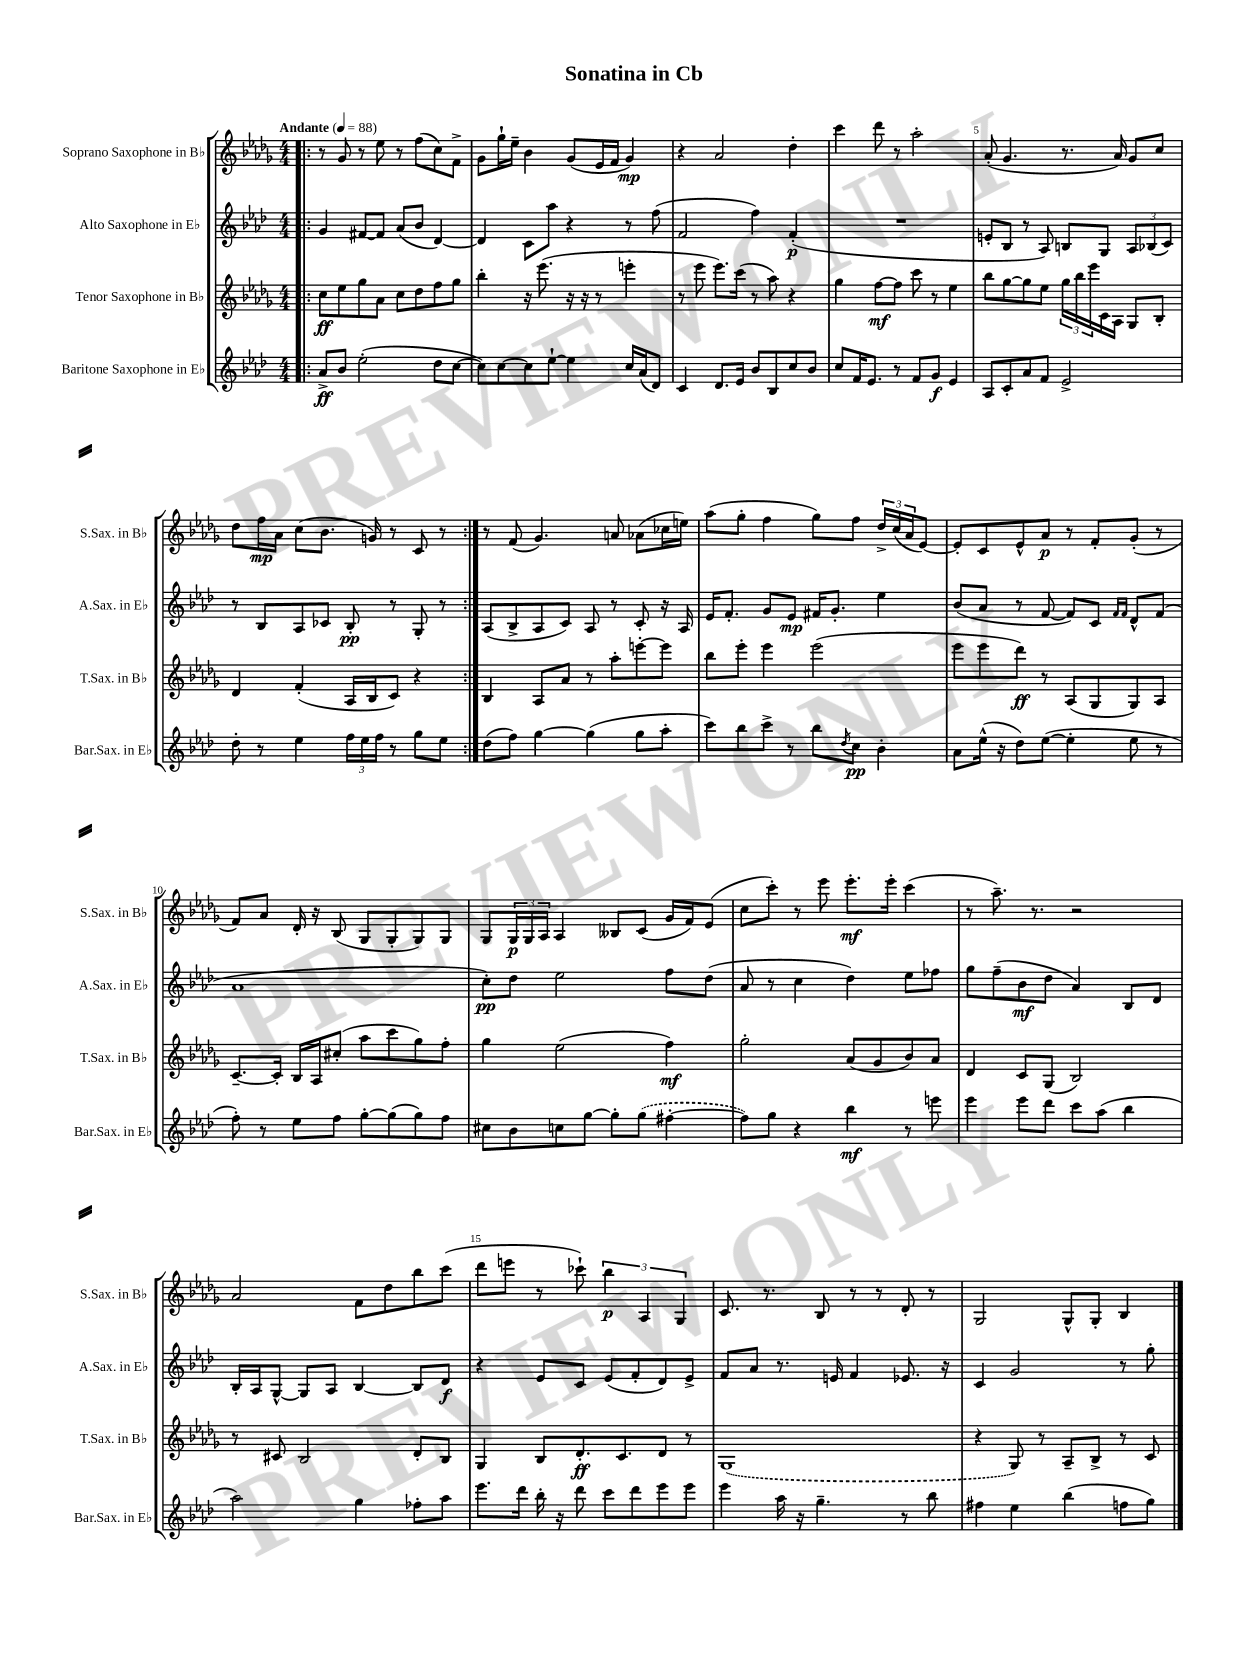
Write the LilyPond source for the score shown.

\header { title = "Sonatina in Cb" }
<<
\new StaffGroup <<
\new Staff = "s0" \with { instrumentName = "Soprano Saxophone in Bb" shortInstrumentName = "S.Sax. in Bb" } {
    \clef treble \key des \major \numericTimeSignature \time 4/4 \tempo "Andante" 4 = 88
    \repeat volta 2 { \bar ".|:" r8 ges'8 r8 ees''8 r8 f''8( c''8) f'8-> |
    ges'8 ges''16-! ees''16-- bes'4 ges'8( ees'16 f'16 ges'4\mp) |
    r4 aes'2 des''4-. |
    c'''4 des'''8 r8 aes''2-. |
    aes'8-.( ges'4. r8. aes'16) ges'8 c''8 |
    des''8 f''16\mp aes'16 c''8( bes'8. g'16) r8 c'8 r8 | }
    r8 f'8( ges'4.) a'8 aes'8( ces''16 e''16) |
    aes''8( ges''8-. f''4 ges''8) f''8 \tuplet 3/2 { des''16-> c''16( aes'16 } ees'8~) |
    ees'8-. c'8 ees'8-^ aes'8\p r8 f'8-. ges'8-.( r8 |
    f'8) aes'8 des'16-. r16 bes8( ges8 ges8-. ges8) ges8 |
    ges8 \tuplet 3/2 { ges16\p ges16 aes16 } aes4 beses8 c'8( ges'16 f'16) ees'8( |
    c''8 c'''8-.) r8 ees'''8 ees'''8.-.\mf ees'''16-. c'''4( |
    r8 aes''8.--) r8. r2 |
    aes'2 f'8 des''8 bes''8 c'''8( |
    des'''8 e'''8 r8 ces'''8-!) \tuplet 3/2 { bes''4\p aes4 ges4 } |
    c'8. r8. bes8 r8 r8 des'8-. r8 |
    ges2 ges8-^ ges8-. bes4 \bar "|." |
}
\new Staff = "s1" \with { instrumentName = "Alto Saxophone in Eb" shortInstrumentName = "A.Sax. in Eb" } {
    \clef treble \key aes \major \numericTimeSignature \time 4/4
    \repeat volta 2 { \bar ".|:" g'4 fis'8~ fis'8 aes'8( bes'8 des'4~) |
    des'4 c'8 aes''8 r4 r8 f''8( |
    f'2 f''4) f'4-.\p( |
    R1 |
    e'8-. bes8 r8 aes8) b8 g8 \tuplet 3/2 { aes8 bes8( c'8) } |
    r8 bes8 aes8 ces'8 bes8-.\pp r8 g8-. r8 | }
    aes8( bes8-> aes8 c'8) aes8 r8 c'8-. r16 aes16 |
    ees'16 f'8.-. g'8 ees'8\mp fis'16 g'8.-. ees''4 |
    bes'8( aes'8 r8 f'8~ f'8) c'8 \grace { f'16 f'16 } des'8-^ f'8( |
    aes'1 |
    c''8-.\pp) des''8 ees''2 f''8 des''8( |
    aes'8 r8 c''4 des''4) ees''8 fes''8 |
    g''8 f''8--( bes'8\mf des''8 aes'4) bes8 des'8 |
    bes16-. aes16 g8~-^ g8 aes8 bes4~ bes8 des'8\f |
    r4 ees'8 c'8 ees'8( f'8-. des'8) ees'8-> |
    f'8 aes'8 r8. e'16 f'4 ees'8. r16 |
    c'4 g'2 r8 g''8-. \bar "|." |
}
\new Staff = "s2" \with { instrumentName = "Tenor Saxophone in Bb" shortInstrumentName = "T.Sax. in Bb" } {
    \clef treble \key des \major \numericTimeSignature \time 4/4
    \repeat volta 2 { \bar ".|:" c''8\ff ees''8 ges''8 aes'8 c''8 des''8 f''8 ges''8 |
    bes''4-. r16 ees'''8.( r16 r16 r8 e'''4-. |
    r8 ees'''8 ees'''8.) c'''16( r8 aes''8) r4 |
    ges''4 f''8~\mf f''8 c'''8 r8 ees''4 |
    bes''8 ges''8~ ges''8 ees''8 \tuplet 3/2 { ges''16 bes''16 ees'''16 } c'16 aes16 ges8 bes8-. |
    des'4 f'4-.( aes16 bes16 c'8) r4 | }
    bes4 aes8 aes'8 r8 aes''8-. e'''8~-. e'''8 |
    bes''8 ees'''8-. ees'''4 ees'''2( |
    ees'''8 ees'''8 des'''8\ff) r8 aes8( ges8 ges8) aes8 |
    c'8.~-- c'16-. bes16 aes16 cis''8-.( aes''8 c'''8 ges''8) f''8-. |
    ges''4 ees''2( f''4\mf) |
    ges''2-. aes'8( ges'8 bes'8) aes'8 |
    des'4 c'8 ges8( bes2) |
    r8 cis'8 bes2 des'8-. bes8 |
    ges4 bes8 des'8.-.\ff c'8. des'8 r8 |
    \once \slurDashed ges1( |
    r4 ges8) r8 aes8-- bes8-> r8 c'8 \bar "|." |
}
\new Staff = "s3" \with { instrumentName = "Baritone Saxophone in Eb" shortInstrumentName = "Bar.Sax. in Eb" } {
    \clef treble \key aes \major \numericTimeSignature \time 4/4
    \repeat volta 2 { \bar ".|:" aes'8->\ff bes'8 ees''2-.( des''8 c''8~ |
    c''8) c''8~ c''8 ees''8~-! ees''4 c''16 aes'16( des'8) |
    c'4 des'8. ees'16 bes'8 bes8 c''8 bes'8 |
    c''8 f'16 ees'8. r8 f'8 g'8\f ees'4 |
    aes8 c'8-. aes'8 f'8 ees'2-> |
    des''8-. r8 ees''4 \tuplet 3/2 { f''16 ees''16 f''16 } r8 g''8 ees''8 | }
    des''8( f''8) g''4~ g''4( g''8 aes''8-. |
    c'''8) bes''8 c'''8-> r8 bes''8 \acciaccatura { des''8 } c''8\pp bes'4-. |
    aes'8 ees''16-^( r16 des''8) ees''8~( ees''4-. ees''8 r8 |
    f''8-.) r8 ees''8 f''8 g''8~-. g''8( g''8) f''8 |
    cis''8 bes'8 c''8 g''8~ g''8-. \once \slurDashed g''8( fis''4~-. |
    fis''8) g''8 r4 bes''4\mf r8 e'''8 |
    ees'''4 ees'''8 des'''8 c'''8 aes''8( bes''4 |
    aes''2) g''4 fes''8-. aes''8 |
    ees'''8. des'''16 bes''16-. r16 des'''8 c'''8 des'''8 ees'''8 ees'''8 |
    ees'''4 aes''16 r16 g''4.-- r8 bes''8 |
    fis''4 ees''4 bes''4( f''8 g''8) \bar "|." |
}
>>
>>
\layout { \context { \Score \override BarNumber.break-visibility = ##(#f #t #t) barNumberVisibility = #(every-nth-bar-number-visible 5) } }
